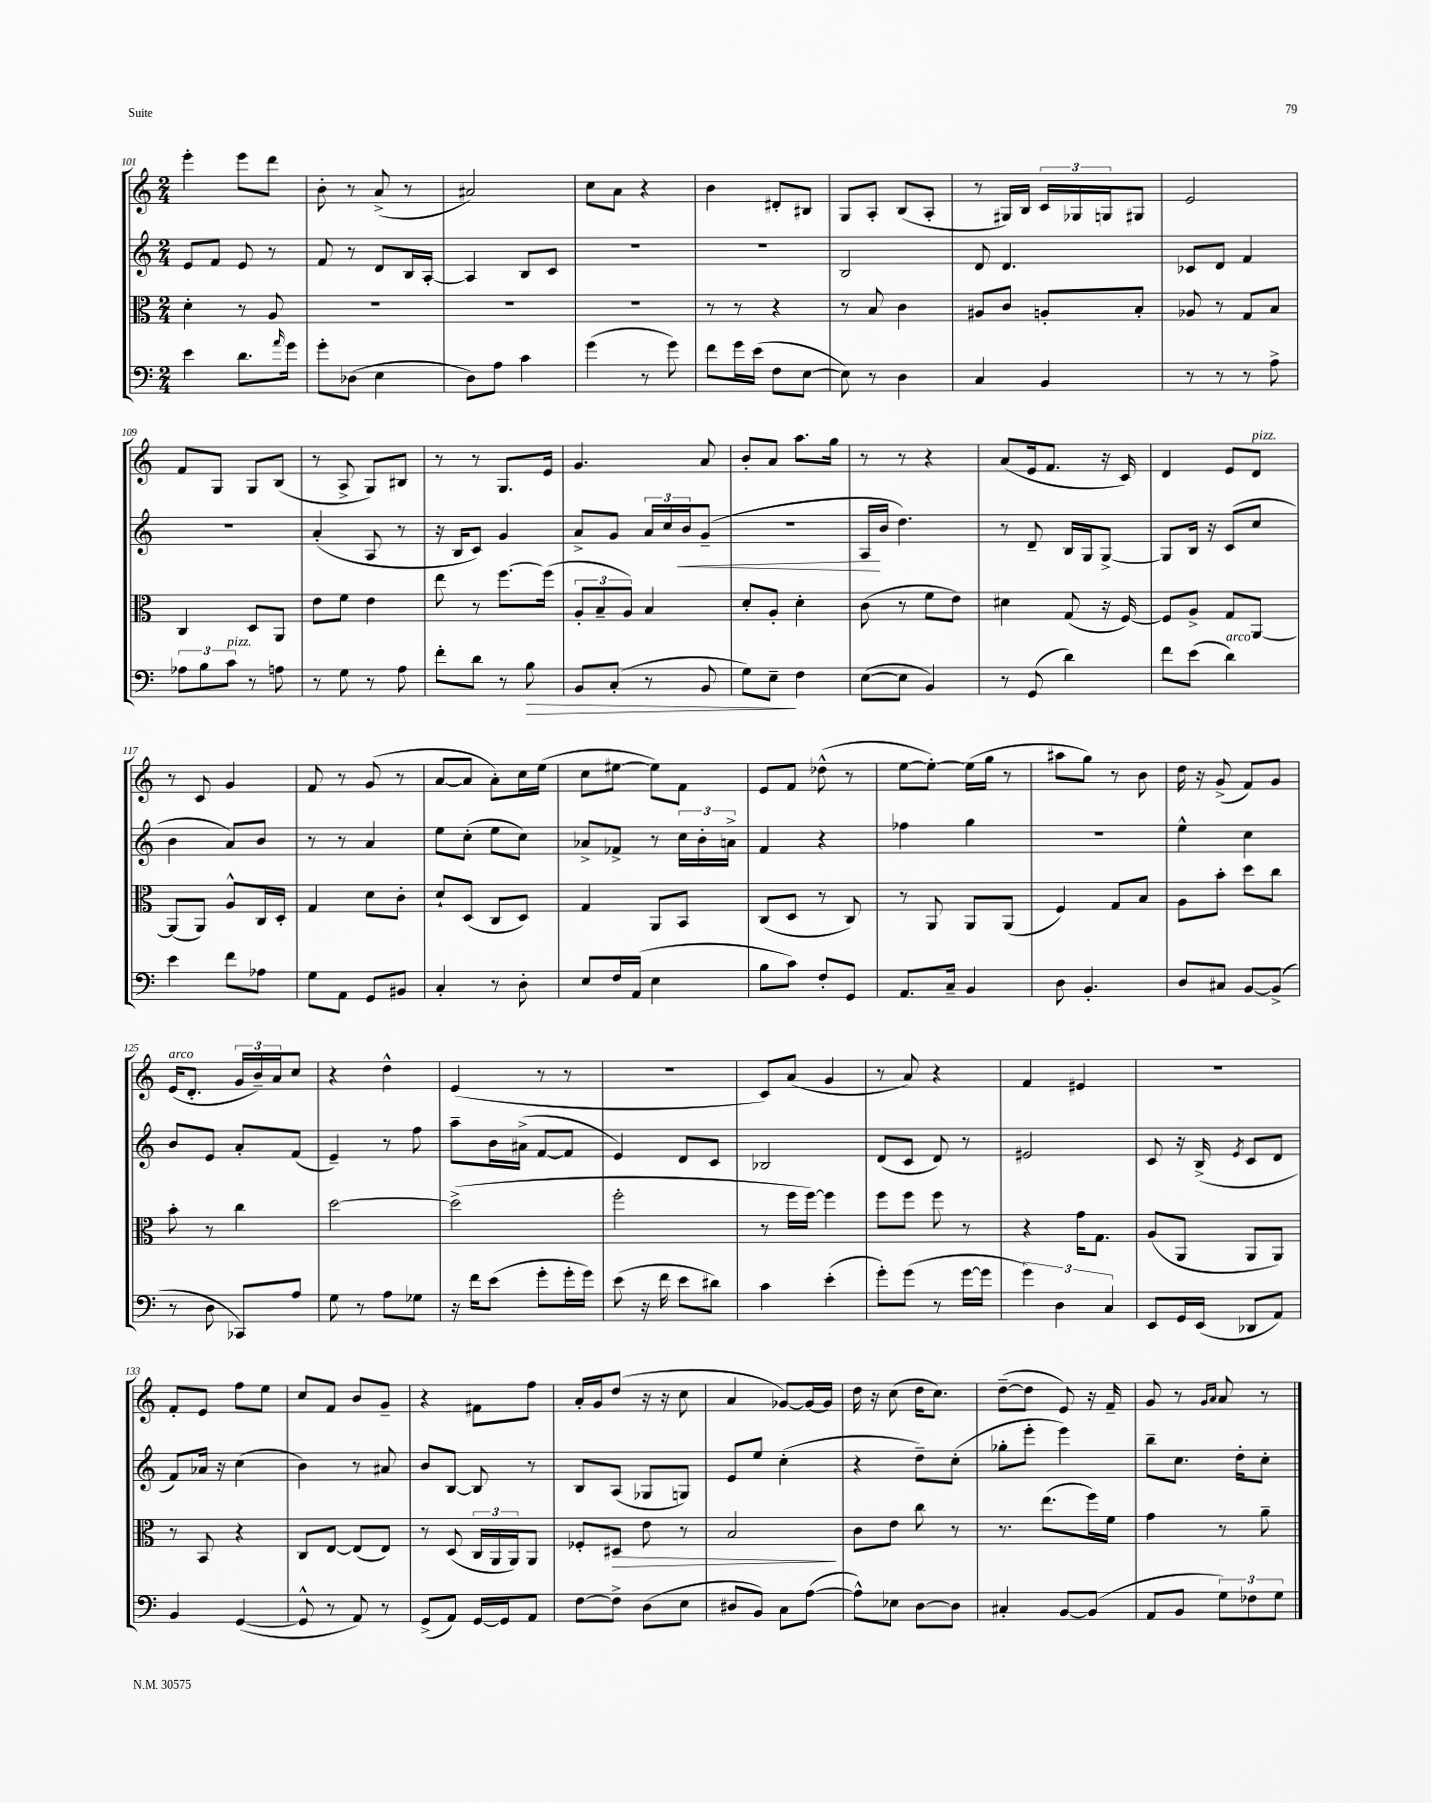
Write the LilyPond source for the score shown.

<<
\new StaffGroup <<
\new Staff = "s0" {
    \clef treble \key c \major \numericTimeSignature \time 2/4
    e'''4-. e'''8 d'''8 |
    b'8-. r8 a'8->( r8 |
    ais'2) |
    c''8 a'8 r4 |
    b'4 dis'8-. bis8 |
    g8 a8-. b8( a8-. |
    r8 gis16) b16 \tuplet 3/2 { c'16 ges16 g16 } gis8 |
    e'2 |
    f'8 g8 g8 b8( |
    r8 a8-> g8) bis8 |
    r8 r8 g8. e'16 |
    g'4. a'8 |
    b'8-. a'8 a''8. g''16 |
    r8 r8 r4 |
    a'8( e'16 f'8. r16 c'16) |
    d'4 e'8 d'8^\markup { \italic "pizz." } |
    r8 c'8 g'4 |
    f'8 r8 g'8( r8 |
    a'8~ a'8 a'8-.) c''16 e''16( |
    c''8 eis''8~ eis''8) f'8 |
    e'8 f'8 des''8-^( r8 |
    e''8~ e''8~-.) e''16( g''16 r8 |
    ais''8 g''8) r8 b'8 |
    d''16 r16 g'8->( f'8) g'8 |
    e'16^\markup { \italic "arco" }( d'8.-. \tuplet 3/2 { g'16 b'16--) a'16 } c''8 |
    r4 d''4-^ |
    e'4( r8 r8 |
    R2 |
    c'8) a'8( g'4 |
    r8 a'8) r4 |
    f'4 eis'4 |
    r2 |
    f'8-. e'8 f''8 e''8 |
    c''8 f'8 b'8 g'8-- |
    r4 fis'8 f''8 |
    a'16-. g'16 d''8( r16 r16 c''8 |
    a'4 ges'8~) ges'16~ ges'16 |
    d''16 r16 c''8( d''16 c''8.) |
    d''8~--( d''8 e'8) r16 f'16-- |
    g'8 r8 \grace { g'16 a'16 } a'8 r8 \bar "|." |
}
\new Staff = "s1" {
    \clef treble \key c \major \numericTimeSignature \time 2/4
    e'8 f'8 e'8 r8 |
    f'8 r8 d'8 b16 a16~-. |
    a4 b8 c'8 |
    r2 |
    R2 |
    b2 |
    d'8 d'4. |
    ces'8 d'8 f'4 |
    R2 |
    a'4-.( a8 r8 |
    r16 b16 c'8) g'4 |
    a'8-> g'8 \tuplet 3/2 { a'16 c''16 b'16\< } g'8--( |
    r2 |
    a16\! b'16 d''4.) |
    r8 d'8-- b16 g16 g8~-> |
    g8 b16 r16 c'8( c''8 |
    b'4 a'8) b'8 |
    r8 r8 a'4 |
    e''8 c''8-.( e''8 c''8) |
    aes'8-> fes'8-> r8 \tuplet 3/2 { c''16 b'16-. a'16-> } |
    f'4 r4 |
    fes''4 g''4 |
    r2 |
    e''4-^ c''4 |
    b'8 e'8 a'8-. f'8( |
    e'4--) r8 f''8 |
    a''8-- b'16 ais'16->( f'8~ f'8 |
    e'4) d'8 c'8 |
    bes2 |
    d'8( c'8 d'8) r8 |
    eis'2 |
    c'8 r16 b16->( \acciaccatura { e'8 } c'8 d'8 |
    f'8) aes'16 r16 c''4( |
    b'4) r8 ais'8 |
    b'8 b8~ b8 r8 |
    b8 a8( ges8 g8) |
    e'8 e''8 c''4-.( |
    r4 d''8--) c''8-.( |
    ges''8-. e'''8-. e'''4) |
    b''8-- c''8. d''16-. c''8-. \bar "|." |
}
\new Staff = "s2" {
    \clef alto \key c \major \numericTimeSignature \time 2/4
    d'4-. r8 a8 |
    R2 |
    R2 |
    R2 |
    r8 r8 r4 |
    r8 b8 c'4 |
    ais8 c'8 a8-. b8-. |
    aes8 r8 g8 b8 |
    c4 d8 a,8 |
    e'8 f'8 e'4 |
    e''8 r8 f''8.~ f''16( |
    \tuplet 3/2 { a8-. b8-- a8) } b4 |
    d'8-. a8-. d'4-. |
    c'8( r8 f'8 e'8) |
    dis'4 g8( r16 f16~) |
    f8 a8-> g8 a,8~ |
    a,8( a,8) a8-^ c16 d16-. |
    g4 d'8 c'8-. |
    d'8-! d8( c8 d8) |
    g4 a,8 b,8 |
    c8( d8 r8 c8) |
    r8 a,8 a,8 a,8( |
    f4) g8 b8 |
    a8 b'8-. d''8 c''8 |
    b'8-. r8 c''4 |
    d''2~ |
    d''2->( |
    f''2-. |
    r8 f''16 f''16~) f''4 |
    f''8 f''8 f''8 r8 |
    r4 g'16 g8. |
    a8( a,8 a,8 a,8) |
    r8 b,8 r4 |
    c8 e8~ e8( e8) |
    r8 d8( \tuplet 3/2 { c16 a,16 a,16) } a,8 |
    fes8-. dis8\> e'8 r8 |
    b2\! |
    c'8 e'8 c''8 r8 |
    r8. e''8.( f''16) f'16 |
    g'4 r8 a'8-- \bar "|." |
}
\new Staff = "s3" {
    \clef bass \key c \major \numericTimeSignature \time 2/4
    e'4 d'8. \grace { a'16 } g'16 |
    g'8-. des8( e4 |
    d8) a8 c'4 |
    g'4( r8 g'8) |
    f'8 g'16 e'16( f8 e8~ |
    e8) r8 d4 |
    c4 b,4 |
    r8 r8 r8 a8-> |
    \tuplet 3/2 { aes8 b8 c'8^\markup { \italic "pizz." } } r8 a8 |
    r8 g8 r8 a8 |
    f'8-. d'8 r8 b8\> |
    b,8 c8-.( r8 b,8 |
    g8) e8--\! f4 |
    e8~( e8 b,4) |
    r8 g,8( d'4) |
    f'8 e'8( d'4^\markup { \italic "arco" }) |
    e'4 f'8 aes8 |
    g8 a,8 g,8 bis,8 |
    c4-. r8 d8-. |
    e8 f16 a,16( e4 |
    b8 c'8) f8-. g,8 |
    a,8. c16-- b,4 |
    d8 b,4.-. |
    d8 cis8 b,8~ b,8->( |
    r8 d8 ces,8) a8 |
    g8 r8 a8 ges8 |
    r16 f'16 e'8( g'8-. g'16-. g'16) |
    e'8( r16 f'16 e'8 dis'8) |
    c'4 e'4-.( |
    g'8-.) g'8( r8 g'16~ g'16 |
    \tuplet 3/2 { g'4) d4 c4 } |
    e,8 g,16 e,16( des,8 a,8) |
    b,4 g,4~( |
    g,8-^ r8 a,8) r8 |
    g,8->( a,8) g,16~ g,16 a,8 |
    f8~ f8-> d8( e8 |
    dis8 b,8) c8 a8~( |
    a8-^) ees8 d8~ d8 |
    cis4-. b,8~ b,8( |
    a,8 b,8 \tuplet 3/2 { g8) fes8 g8 } \bar "|." |
}
>>
>>
\layout { \context { \Score currentBarNumber = #101 } }
